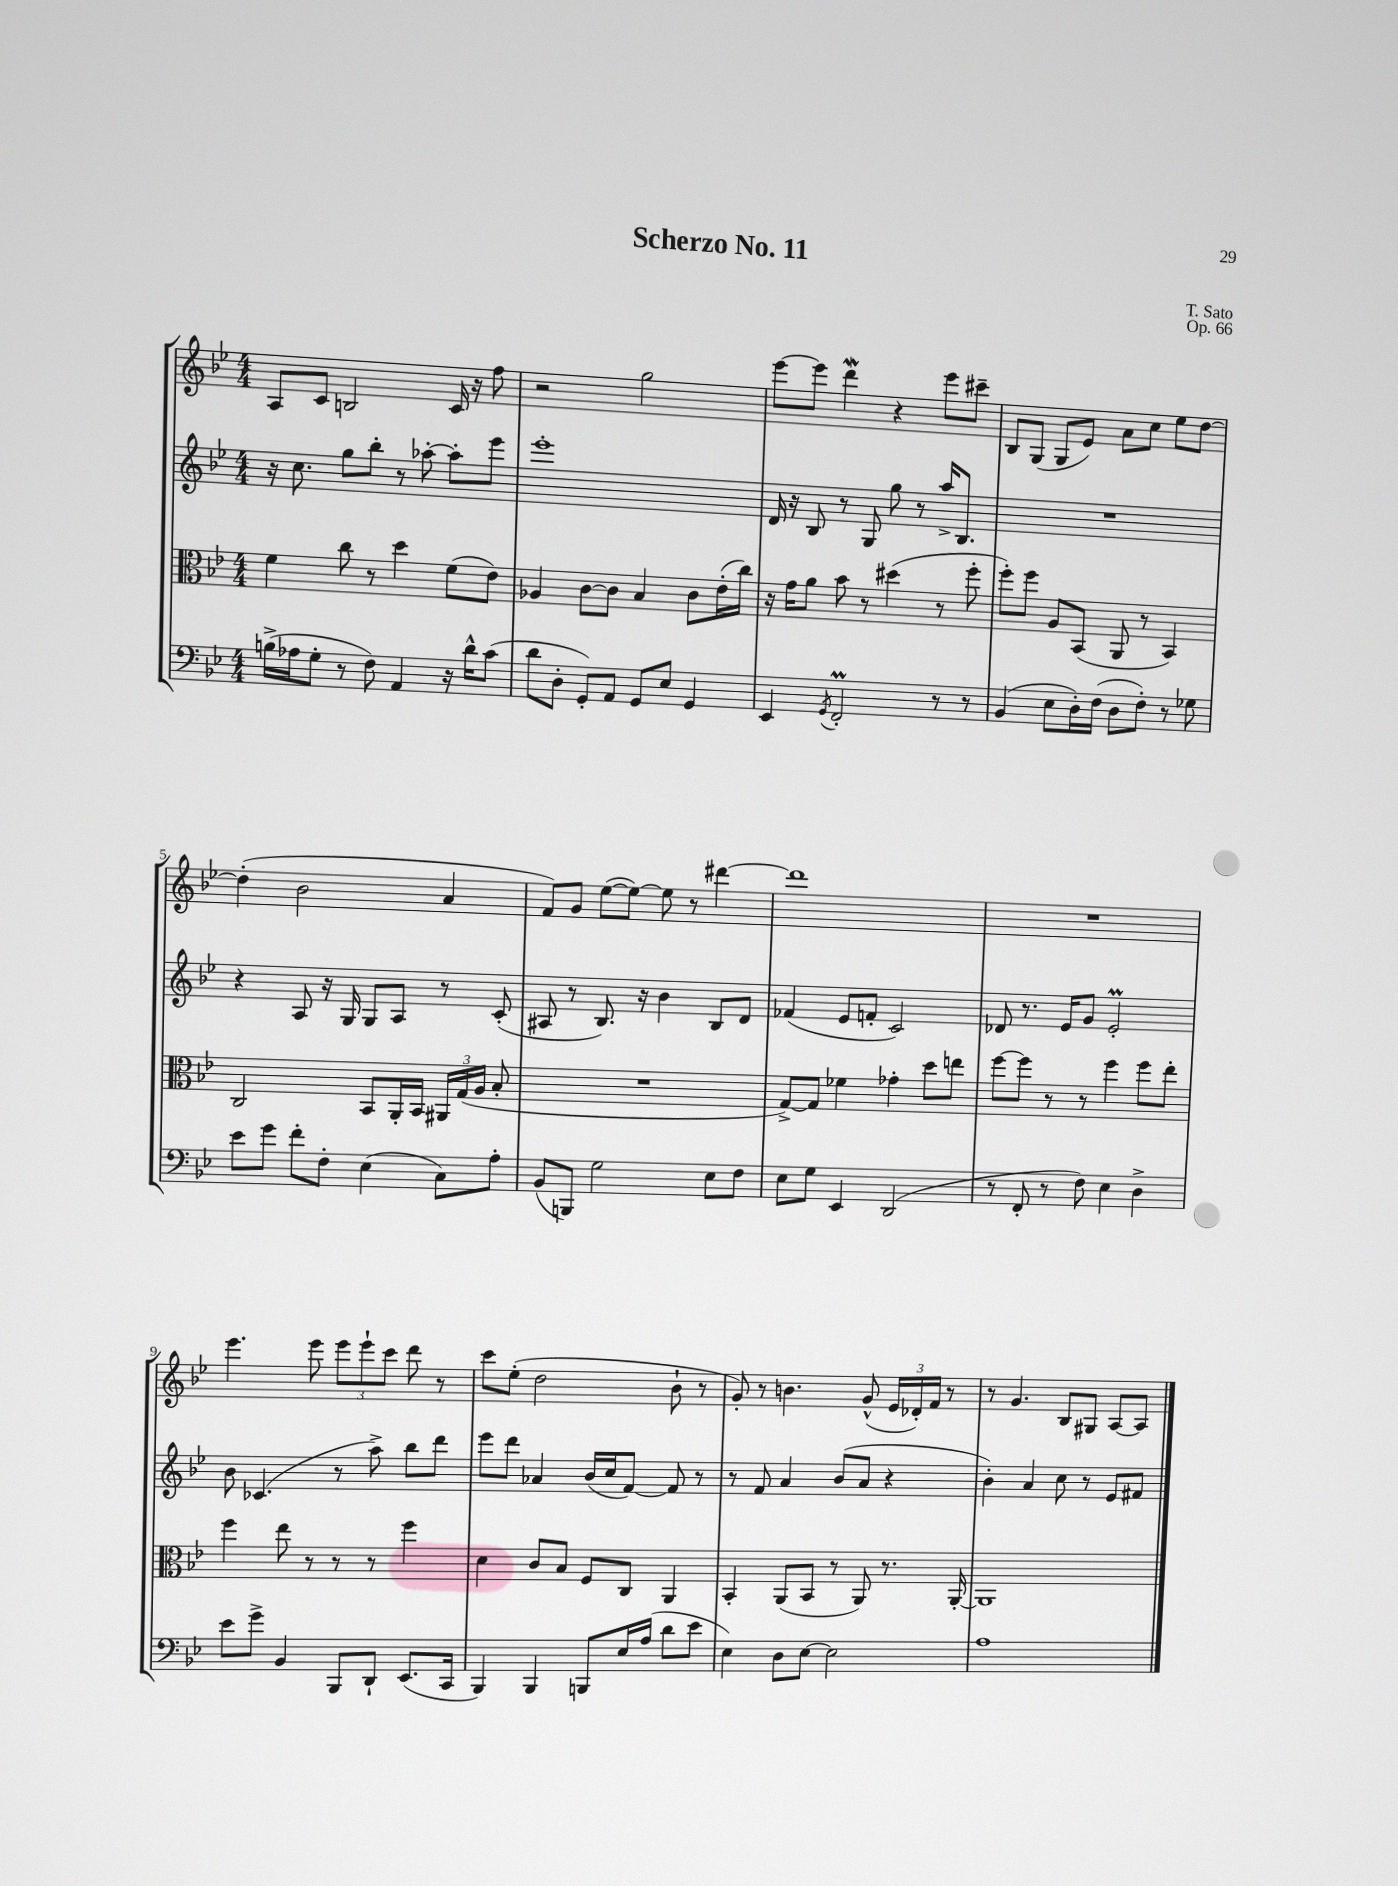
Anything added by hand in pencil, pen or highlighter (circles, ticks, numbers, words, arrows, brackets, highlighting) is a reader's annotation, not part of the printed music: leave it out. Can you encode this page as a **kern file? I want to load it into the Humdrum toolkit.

**kern	**kern	**kern	**kern
*staff4	*staff3	*staff2	*staff1
*clefF4	*clefC3	*clefG2	*clefG2
*k[b-e-]	*k[b-e-]	*k[b-e-]	*k[b-e-]
*M4/4	*M4/4	*M4/4	*M4/4
(16B^	4f	16r	8A
16A-	.	8.cc	.
8G'	.	.	8c
8r	8cc	8gg	2B
8F)	8r	8bb-'	.
4AA	4dd	8r	.
.	.	[8aa-'	.
16r	(8f	8aa-']	16c
16d^^	.	.	16r
(8c	8e-)	8eee-	8ff
=	=	=	=
8d	4A-	1eee-'	2r
8D'	.	.	.
8GG')	[8c	.	.
8AA	8c]	.	.
8GG	4B-	.	2gg
8E-	.	.	.
4GG	8c	.	.
.	(16e-'	.	.
.	16cc)	.	.
=	=	=	=
4EE-	16r	16d	[8eee-
.	16g	16r	.
.	8a	8B-	8eee-]
8qGG	.	.	.
2FF'	8b-	8r	4ddd
.	8r	8G	.
.	(4dd#	8gg	4r
.	.	8r	.
8r	8r	16aa^	8eee-
.	.	8.B-	.
8r	8ff'	.	8ccc#~
=	=	=	=
(4BB-	8ff')	1r	8B-
.	8ff	.	(8G
8E-	8A	.	8G
16D')	(8BB-	.	8e-)
(16F	.	.	.
8D	8AA	.	8a
8F')	8r	.	8cc
8r	4BB-)	.	8ee-
8G-	.	.	[8dd
=	=	=	=
8e-	2C	4r	(4dd']
8g	.	.	.
8f'	.	8A	2b-
8F'	.	16r	.
.	.	16G	.
(4E-	8BB-	8G	.
.	16AA'	8A	.
.	16BB-	.	.
8C)	24AA#	8r	4a
.	(24G	.	.
.	24A	.	.
8A'	8B-'	(8c'	.
=	=	=	=
(8BB-	1r	8A#	8f)
8BBB)	.	8r	8g
2G	.	8.B-)	([8ee-
.	.	.	8ee-_)
.	.	16r	.
.	.	4b-	8ee-]
.	.	.	8r
8E-	.	8B-	[4ddd#
8F	.	8d	.
=	=	=	=
8E-	[8G^)	(4f-	1ddd#]
8G	8G]	.	.
4EE-	4f-	8e-	.
.	.	8f'	.
(2DD	4g-'	2c)	.
.	8dd	.	.
.	8ee	.	.
=	=	=	=
8r	[8ff	8d-	1r
8FF'	8ff]	8.r	.
8r	8r	.	.
.	.	16e-	.
8F)	8r	8g	.
4E-	4ff	2e-'	.
4D^	8ff	.	.
.	8ee-'	.	.
=	=	=	=
8e-	4ff	8b-	4.eee-
8g^	.	(4.c-	.
4BB-	8ee-	.	.
.	8r	.	8eee-
8BBB-	8r	8r	12eee-
.	.	.	12eee-`
8DD`	8r	8aa^)	.
.	.	.	12ccc
(8.EE-	4ff	8bb-	8ddd
.	.	8ddd	8r
16CC	.	.	.
=	=	=	=
4BBB-)	4d	8eee-	8ccc
.	.	8ddd	(8ee-'
4BBB-	8c	4a-	2dd
.	8B-	.	.
8BBB	8F	(16b-	.
.	.	16cc	.
16E-	8C	[8f)	.
(16A	.	.	.
8d	4AA	8f]	8b-`
8e-	.	8r	8r
=	=	=	=
4E-)	4BB-'	8r	8g')
.	.	8f	8r
8D	(8AA	4a	4.b
[8E-	8BB-	.	.
2E-]	8r	(8b-	.
.	8AA)	8a	(8g^^
.	8.r	4r	24e-
.	.	.	24d-')
.	.	.	24f
.	.	.	8r
.	[16AA'	.	.
=	=	=	=
1A	1AA]	4b-')	8r
.	.	.	4.g
.	.	4a	.
.	.	8cc	8B-
.	.	8r	8G#
.	.	8e-	[8A
.	.	8f#	8A]
==	==	==	==
*-	*-	*-	*-
